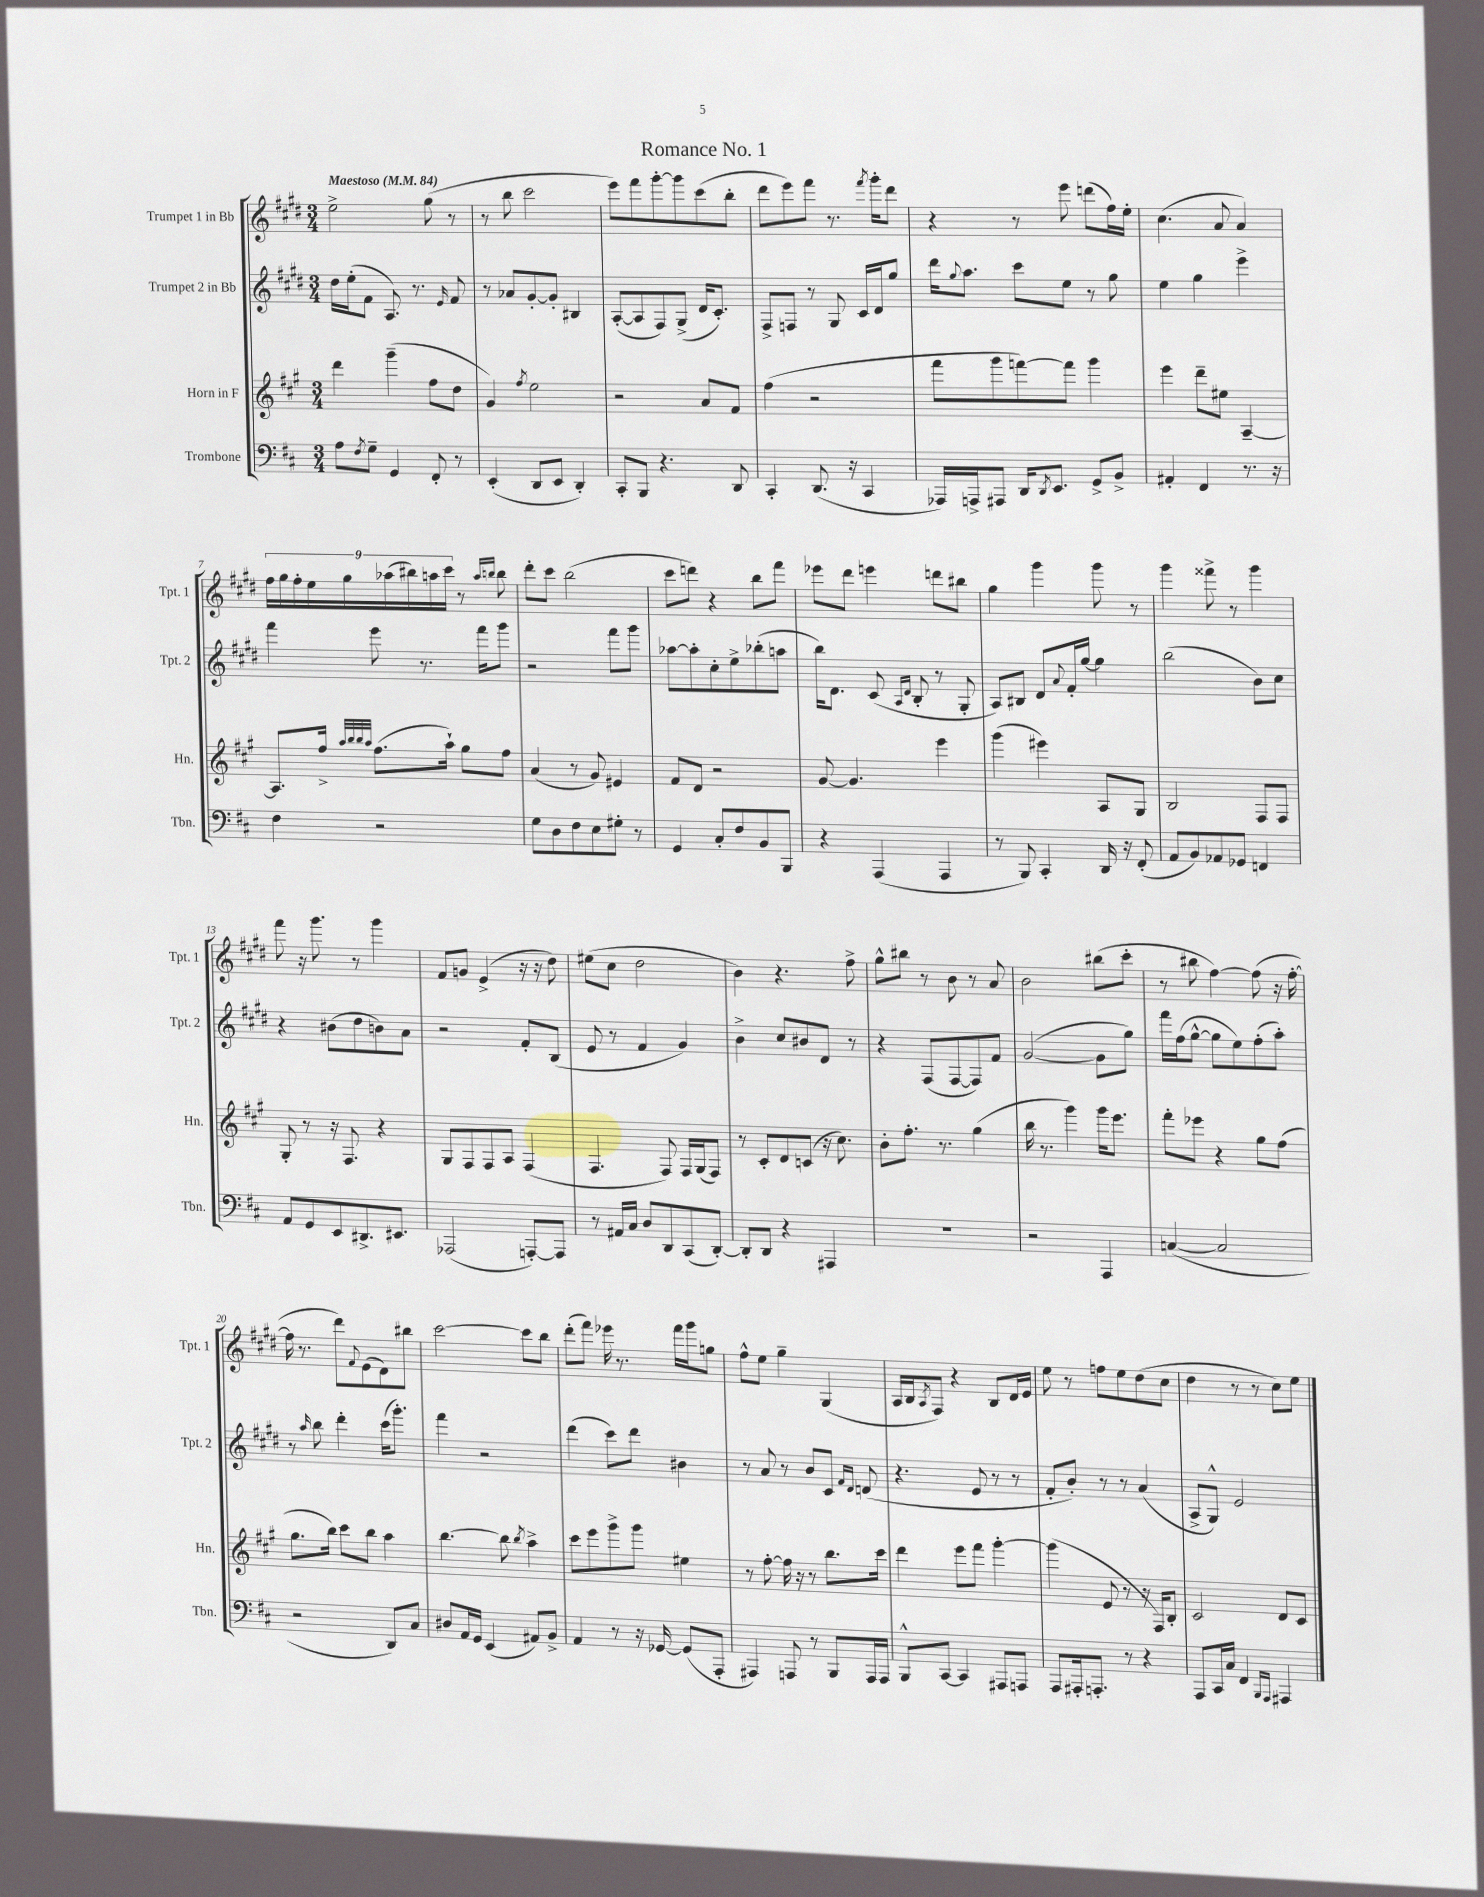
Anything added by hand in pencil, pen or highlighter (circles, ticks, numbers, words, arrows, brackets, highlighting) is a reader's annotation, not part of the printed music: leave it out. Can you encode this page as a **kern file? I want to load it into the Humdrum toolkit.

**kern	**kern	**kern	**kern
*staff4	*staff3	*staff2	*staff1
*clefF4	*clefG2	*clefG2	*clefG2
*k[f#c#]	*k[f#c#g#]	*k[f#c#g#d#]	*k[f#c#g#d#]
*M3/4	*M3/4	*M3/4	*M3/4
*MM84	*MM84	*MM84	*MM84
8A\L	4ddd\	16dd#\LL	2ee^\
.	.	(16ee'\J	.
8qF#/	.	.	.
8G~\J	.	8f#\J	.
4GG/	(4ggg#~\	8.A/)	.
.	.	8.r	.
8FF#'/	8ff#\L	.	(8gg#\
.	.	16qqe/	.
8r	8dd\J	8f#/	8r
=	=	=	=
(4EE'/	4g#/)	8r	8r
.	.	8a-/L	8bb\
.	8qff#/	.	.
8DD/L	2ee\	[8g#'/	2ccc#\
8EE/J	.	8g#'/]J	.
4DD'/)	.	4B#/	.
=	=	=	=
8CC#'/L	2r	([8A'/L	8eee\L)
8BBB/J	.	8A/]	8fff#\
4.r	.	8F#/)	[8ggg#'\
.	.	(8G#^/J	8ggg#\]
.	8a/L	16d#/LK	(8ccc#\
.	.	8.c#'/J)	.
8DD/	8f#/J	.	8bb'\J
=	=	=	=
4CC#'/	(4ff#\	8F#^/L	8ddd#\L
.	.	8F/J	8eee\)
(8.DD/	2r	8r	8fff#\J
.	.	8G#/	8.r
16r	.	.	.
4CC#/	.	16c#/LL	.
.	.	.	8qfff#/
.	.	16d#/J	16ggg#'\LK
.	.	8gg#/J	8ddd#\J
=	=	=	=
16AAA-/LL)	8fff#\L	16ddd#\LK	4r
.	.	8qqgg#/	.
16AAA^/J	.	8.aa\J	.
8AAA#/J	8ggg#\	.	.
16DD/LK	[8fff\)	8ccc#\L	8r
8qDD/	.	.	.
8.EE/J	.	.	.
.	8fff\]J	8ee\J	8eee\
8GG^/L	4ggg#\	8r	(8ddd\L
8BB^/J	.	8gg#\	16ff#\L)
.	.	.	16ee'\JJ
=	=	=	=
4AA#'/	4eee\	4ee\	(4.cc#\
4FF#/	8ddd~\L	4gg#\	.
.	8ee#\J	.	8a/
8.r	[4A~/	4eee^\	4a/)
16r	.	.	.
=	=	=	=
4F#\	8.A/]L	4fff#\	18ff#\LL
.	.	.	18gg#\
.	.	.	18ff#'\
.	.	.	18ee\
.	16ff#^/Jk	.	.
.	.	.	18gg#\
.	32qqaa/LLL	.	.
.	32qqbb/	.	.
.	32qqbb/	.	.
.	32qqaa/JJJ	.	.
2r	(8.ff#\L	8eee\	.
.	.	.	(18aa-\
.	.	.	18bb#\)
.	.	8.r	.
.	.	.	18aa\
.	16aa`\Jk)	.	.
.	.	.	18ccc#\JJ
.	8gg#\L	.	8r
.	.	16fff#\LK	.
.	.	.	16qqaa/LL
.	.	.	16qqbb/JJ
.	8ff#\J	8ggg#\J	8bb\
=	=	=	=
8G\L	(4a/	2r	8ddd#'\L
8D\	.	.	8ccc#\J
8F#\	8r	.	(2bb\
8E\	8g#/)	.	.
8G#'\J	4e#/	8fff#\L	.
8r	.	8ggg#\J	.
=	=	=	=
4GG/	8f#/L	[8aa-\L	8ccc#\L
.	8d/J	8aa-'\]	8ddd\J)
8C#'/L	2r	8cc#'\	4r
8F#/	.	8ee^\	.
8BB/	.	(8bb-'\	8bb\L
8BBB/J	.	8aa\J	8fff#\J
=	=	=	=
4r	[8g#/	16bb\LK)	8eee-\L
.	.	8.d#\J	.
.	4.g#/]	.	8ddd#\J
(4AAA/	.	(8c#/	4eee\
.	.	16qqA/LL	.
.	.	16qqd#/JJ	.
.	.	8B'/	.
4AAA/	4eee\	8r	8ddd\L
.	.	8G#'/	8bb#\J
=	=	=	=
8r	(4ggg#\	8A/L)	4gg#\
8BBB/)	.	8B#/J	.
4CC#'/	4eee#\)	8d#/L	4ggg#\
.	.	8qqa/	.
.	.	16f#'/L	.
.	.	[16gg#/JJ	.
16DD/	8A/L	4gg#\]	8ggg#\
16r	.	.	.
(8FF#'/	8G#/J	.	8r
=	=	=	=
8AA/L	2B/	(2bb\	4ggg#\
8BB/)	.	.	.
8AA-/	.	.	8fff##^\
8GG-/J	.	.	8r
4FF/	8F#/L	8b\L)	4ggg#\
.	8F#/J	8cc#\J	.
=	=	=	=
8AA/L	8G#'/	4r	8fff#\
8GG/	8r	.	16r
.	.	.	8.ggg#\
8EE/	16r	(8b#\L	.
.	8.F#/	.	.
8.DD#^/	.	8dd#\	8r
.	4r	8b\)	4ggg#\
8.EE#/J	.	.	.
.	.	8a\J	.
=	=	=	=
(2AAA-/	8G#/L	2r	8f#/L
.	8F#/	.	8g/J
.	8F#/	.	(4e^/
.	8A/J	.	.
[8AAA'/L)	(4F#/	8f#'/L	16r
.	.	.	16r
8AAA/]J	.	(8B/J	8dd#\)
=	=	=	=
8r	4.F#/	8e/	(8ee#\L
16AA#/LL	.	8r	8cc#\J
16C#/JJ	.	.	.
8D/L	.	4f#/	2dd#\
8DD/	8F#/)	.	.
(8CC#/	16F#/LL	4g#/)	.
.	(16G#/J	.	.
[8DD'/J)	8F#/J)	.	.
=	=	=	=
8DD'/]L	8r	4b^\	4b\)
8DD/J	8c#'/L	.	.
4r	8d/	8cc#/L	4.r
.	(8c/J	8b#/	.
4AAA#/	16r	8d#/J	.
.	8.cc#\)	.	.
.	.	8r	8ff#^\
=	=	=	=
2.r	8b'\L	4r	8gg#^^\L
.	8.ff#'\J	.	8bb#\J
.	.	(8F#/L	8r
.	8.r	.	.
.	.	[8F#/	8b\
.	(4gg#\	8F#/])	8r
.	.	8f#/J	8a/
=	=	=	=
2r	16bb\	([2g#/	2b\
.	8.r	.	.
.	4ggg#\)	.	.
4AAA/	16ggg#\LK	8g#\]L	(8bb#\L
.	8.eee\J	.	.
.	.	8gg#\J)	8ccc#'\J
=	=	=	=
([4C/	8fff#'\L	16fff#\LL	8r
.	.	(16ff#\J	.
.	8eee-\J	[8gg#^^\J	8bb#\
2C/]	4r	8gg#\]L	[4ff#\)
.	.	8ee\)	.
.	8gg#\L	(8ff#'\	(8ff#\]
.	(8ff#\J	8aa'\J)	16r
.	.	.	[16ff#'\
=	=	=	=
2r	8.gg#\L	8r	16ff#\]
.	.	.	8.r
.	.	16qqaa/	.
.	.	8bb\	.
.	16bb\Jk)	.	.
.	8ccc#\L	4ddd#'\	8ddd#\L)
.	.	.	8qqf#/
.	8bb\J	.	(8e\
8DD/L)	4aa\	(16ccc#\LK	8d#\)
.	.	8.ggg#'\J)	.
8C#/J	.	.	8bb#\J
=	=	=	=
8D#/L	[4.bb\	4fff#\	[2ccc#\
16AA/L	.	.	.
16GG/JJ	.	.	.
(4EE/	.	2r	.
.	8bb\]	.	.
.	8qbb/	.	.
8AA#/L)	4aa^\	.	8ccc#\]L
8BB^/J	.	.	8bb\J
=	=	=	=
4AA/	8ccc#\L	(4ddd#\	(8ddd#'\L
.	8eee\	.	8fff#\J)
8r	8ggg#^\	8ccc#\L)	16eee-\
.	.	.	8.r
16r	8ggg#\J	8ddd#\J	.
[16GG-/	.	.	.
(8GG-/]L	4ee#\	4b#\	16fff#\LL
.	.	.	16ggg#\J
8AAA'/J	.	.	8gg\J
=	=	=	=
4AAA#/)	8r	8r	8ff#^^\L
.	[8ff#'\	8a/	8ee\J
8AAA/	16ff#\]	8r	4gg#~\
.	16r	.	.
8r	8r	8b/L	.
8BBB/L	8.bb\L	8c#/J	(4G#/
.	.	16qqf#/LL	.
.	.	16qqd#/JJ	.
16AAA/L	.	(8d/	.
16AAA/JJ	16ccc#\Jk	.	.
=	=	=	=
8BBB^^/L	4ddd\	4.r	16A/LL
.	.	.	16B/J
.	.	.	8qA/
[8CC#/J	.	.	8F#/J)
4CC#/]	8eee\L	.	4r
.	8fff#\J	8e/	.
8AAA#/L	[4ggg#'\	8r	8B/L
8AAA/J	.	8r	16d#/L
.	.	.	16e/JJ
=	=	=	=
8AAA/L	(4ggg#\]	8f#'/L	8ee\
16AAA#'/k	.	8b'/J)	8r
8.AAA'/J	.	.	.
.	8e/	8r	8ff\L
8r	8r	8r	8ee\
4r	16r	(4a/	(8dd#\
.	16F#/LK)	.	.
.	8B'/J	.	8cc#\J
=	=	=	=
8AAA/L	2c#/	8A^/L	4dd#\
16CC#/L	.	8G#^^/J)	.
16C#/JJ	.	.	.
4FF#/	.	2e/	8r
.	.	.	8r
16qqBBB/LL	.	.	.
16qqAAA/JJ	.	.	.
4AAA#/	8d/L	.	8cc#\L)
.	8c#/J	.	8ee\J
==	==	==	==
*-	*-	*-	*-
